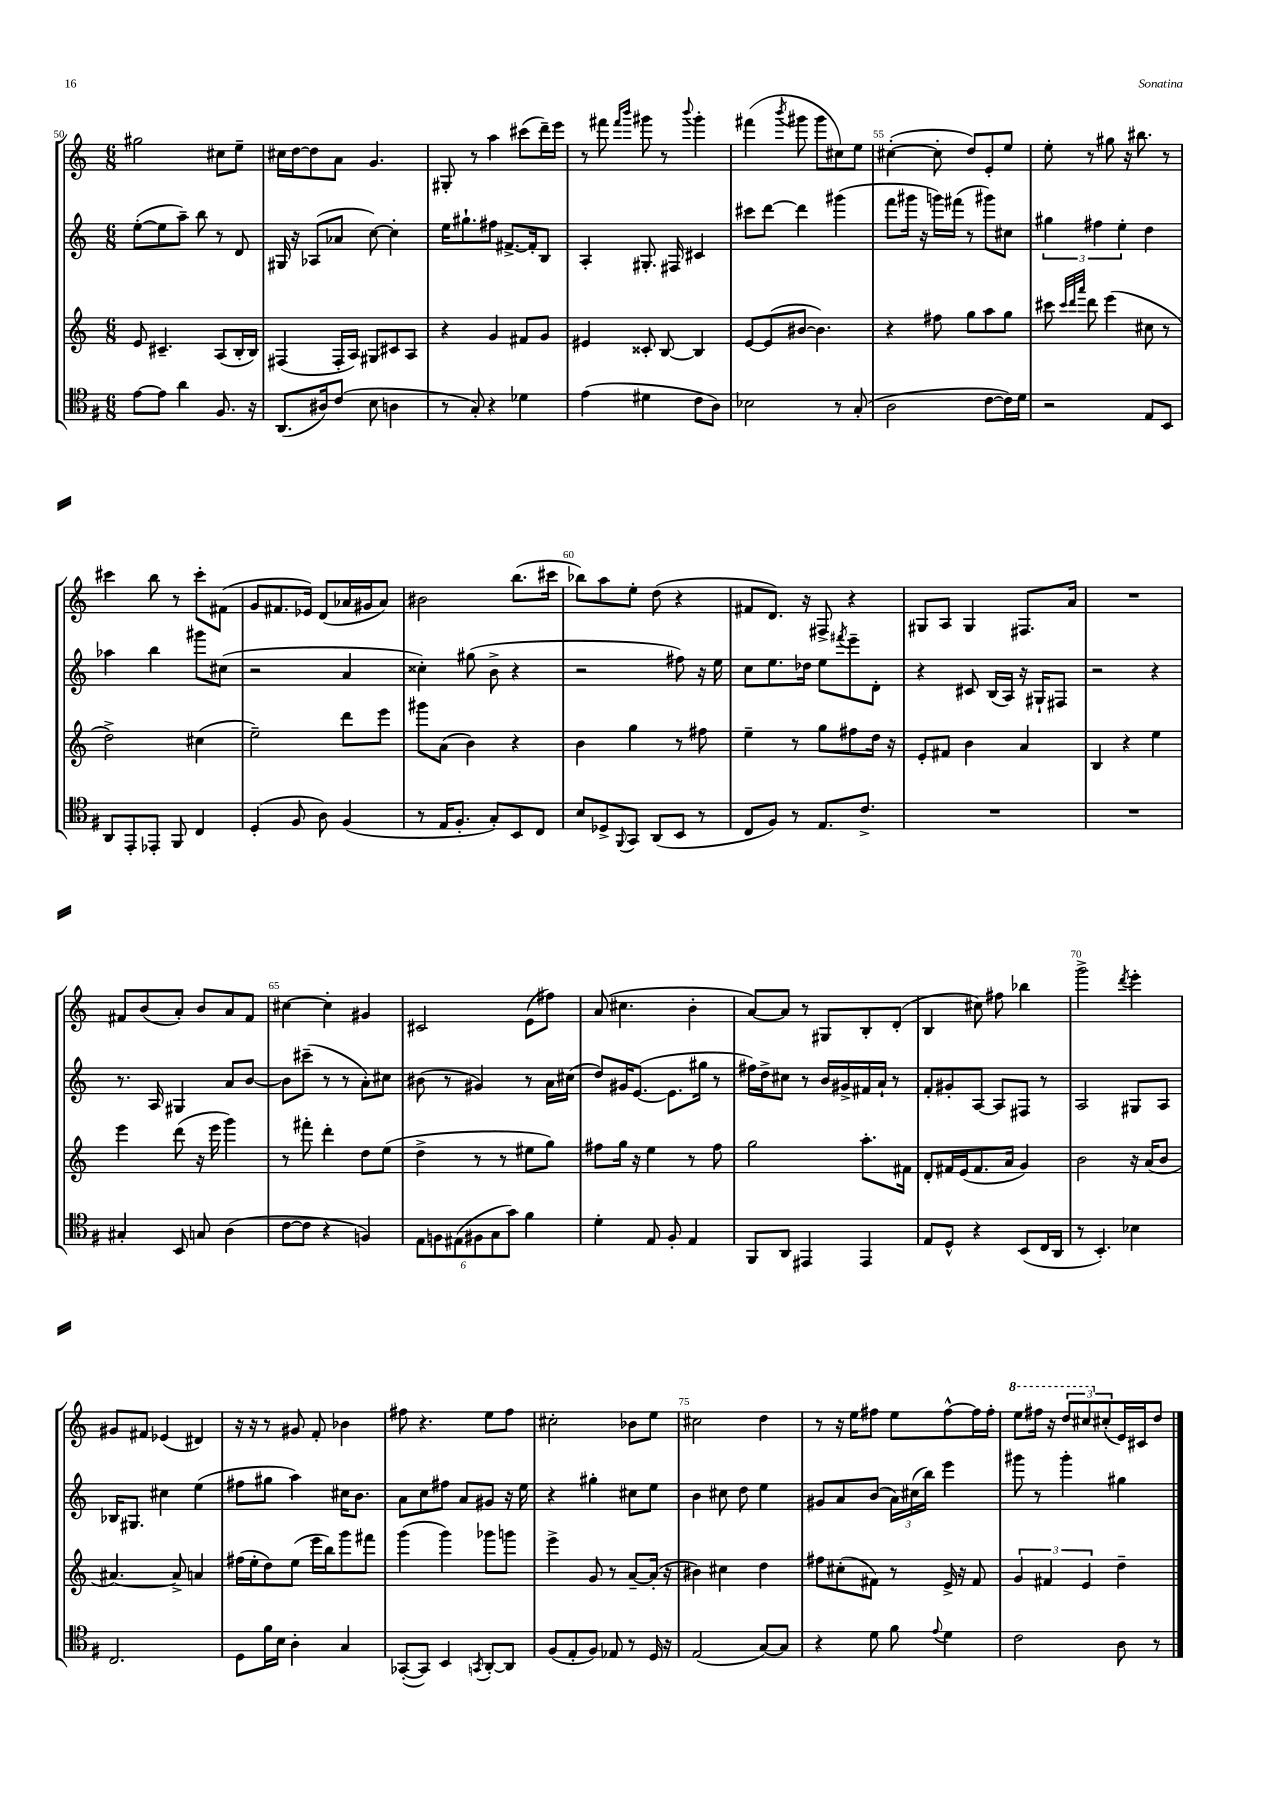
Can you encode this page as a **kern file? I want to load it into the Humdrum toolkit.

**kern	**kern	**kern	**kern
*staff4	*staff3	*staff2	*staff1
*clefC4	*clefG2	*clefG2	*clefG2
*k[f#]	*k[]	*k[]	*k[]
*M6/8	*M6/8	*M6/8	*M6/8
[8e	8e	([8ee'	2gg#
8e]	4.c#~	8ee]	.
4a	.	8aa~)	.
.	.	8bb	.
8.F#	(8A	8r	8cc#
.	16B'	8d	8ee~
16r	16B)	.	.
=	=	=	=
(8.AA	(4F#	16G#	16cc#
.	.	16r	[16dd
.	.	(8A-	8dd]
16A#)	.	.	.
(8c	16F#'	8a-	8a
.	16A)	.	.
8B	8G#	[8cc)	4.g
4A	8c#	4cc']	.
.	8A	.	.
=	=	=	=
8r	4r	16ee	8G#'
.	.	8.gg#`	.
8G')	.	.	8r
4r	4g	8ff#	4aa
.	.	[8.f#^	.
4d-	8f#	.	(8ccc#
.	.	16f#']	.
.	8g	8B	16ddd~)
.	.	.	16eee
=	=	=	=
(4e	4e#	4A'	8r
.	.	.	8fff#
.	.	.	16qqfff#
.	.	.	16qqbbb
4d#	8c##'	8.G#'	8ggg#
.	[8B	.	8r
.	.	16F#	.
.	.	.	8qqbbb
8c	4B]	4c#	4ggg#'
8A)	.	.	.
=	=	=	=
2B-	[8e	8ccc#	(4fff#
.	(8e]	[8ddd	.
.	.	.	8qbbb
.	[8b#	4ddd]	8ggg#
.	4.b#])	.	8ggg#
8r	.	(4ggg#	8cc#)
(8G'	.	.	8ee
=	=	=	=
2A	4r	8fff	([4cc#'
.	.	16ggg#	.
.	.	16r	.
.	8ff#	16ggg)	8cc#']
.	.	(16fff#	.
.	8gg	8r	8dd)
[8c	8aa	8ggg#)	8e'
16c])	8gg	8cc#	8ee
16d	.	.	.
=	=	=	=
2r	8ccc#	6gg#	8ee'
.	32qqccc#	.	.
.	32qqddd	.	.
.	32qqaaa	.	.
.	8ddd	.	8r
.	.	6ff#	.
.	(4eee	.	8gg#
.	.	6ee'	.
.	.	.	16r
.	.	.	8.bb#
8E	8cc#	4dd	.
8BB	8r	.	8r
=	=	=	=
8AA	2dd^)	4aa-	4ccc#
8EE'	.	.	.
8EE-'	.	4bb	8bb
8FF#	.	.	8r
4C	(4cc#	8ggg#	8ccc#'
.	.	(8cc#	(8f#
=	=	=	=
(4D'	2ee~)	2r	8g
.	.	.	8.f#
8F#	.	.	.
.	.	.	16e-)
8A)	.	.	(8d
(4F#	8ddd	4a	16a-
.	.	.	16g#
.	8eee	.	8a-)
=	=	=	=
8r	8ggg#	4cc##')	2b#
16E	(8a	.	.
8.F#'	.	.	.
.	4b)	(8gg#	.
8G')	.	8b^	.
8BB	4r	4r	(8.bb
8C	.	.	.
.	.	.	16ccc#
=	=	=	=
8B	4b	2r	8bb-)
8D-^	.	.	8aa
8qqFF#	.	.	.
8GG	4gg	.	8ee'
(8AA	.	.	(8dd
8BB	8r	8ff#)	4r
8r	8ff#	16r	.
.	.	16ee	.
=	=	=	=
8C	4ee~	8cc	8f#
8F#)	.	8.ee	8.d)
8r	8r	.	.
.	.	16dd-	16r
8.E	8gg	8ee	8F#^
.	.	8qfff#	.
.	8ff#	8eee~	4r
8.c^	.	.	.
.	16dd	8d'	.
.	16r	.	.
=	=	=	=
2.r	8e'	4r	8G#
.	8f#	.	8A
.	4b	8c#	4G#
.	.	(16B	.
.	.	16A)	.
.	4a	16r	8.F#
.	.	16G#`	.
.	.	8F#	.
.	.	.	16a
=	=	=	=
2.r	4B	2r	2.r
.	4r	.	.
.	4ee	4r	.
=	=	=	=
4G#'	4eee	8.r	8f#
.	.	.	(8b
.	.	16A	.
8BB	(8ddd	4G#	8a')
8G	16r	.	8b
.	16eee	.	.
(4A	4ggg)	8a	8a
.	.	[8b	8f#
=	=	=	=
[8c	8r	8b]	[4cc#
8c]	8fff#'	(8ccc#~	.
4r	4ddd'	8r	4cc#']
.	.	8r	.
4F)	8dd	8a')	4g#
.	(8ee	8cc#	.
=	=	=	=
12E	4dd^	(8b#	2c#
12F	.	.	.
.	.	8r	.
(12E#	.	.	.
12F#	8r	4g#)	.
12G	.	.	.
.	8r	.	.
12g)	.	.	.
4f#	8ee#	8r	(8e
.	8gg)	16a	8ff#)
.	.	(16cc#	.
=	=	=	=
4d'	8ff#	8dd)	(8a
.	16gg	16g#	4.cc#
.	16r	([8.e	.
8E	4ee	.	.
8F#'	.	8.e]	.
4E	8r	.	4b'
.	.	16gg#	.
.	8ff#	8r	.
=	=	=	=
8FF#	2gg	16ff#)	[8a)
.	.	16dd^	.
8AA	.	8cc#	8a]
4EE#	.	8r	8r
.	.	16b	8G#
.	.	16g#^	.
4EE#	8.aa'	16f#	8B'
.	.	16a`	.
.	.	8r	(8d'
.	16f#	.	.
=	=	=	=
8E	8d'	8f'	4B
8D^^	16f#	8g#'	.
.	(16e	.	.
4r	8.f#	[8A	8cc#)
.	.	8A]	8ff#
.	16a	.	.
(8BB	4g)	8F#	4bb-
16C	.	8r	.
16AA	.	.	.
=	=	=	=
8r	2b	2A	2ggg^
4.BB')	.	.	.
.	.	.	8qddd
4B-	16r	8G#	4eee'
.	(16a	.	.
.	8b	8A	.
=	=	=	=
2.C	[4.a#)	16B-	8g#
.	.	8.G#	.
.	.	.	8f#
.	.	4cc#	(4e-
.	8a#^]	.	.
.	4a	(4ee	4d#)
=	=	=	=
8D	(16ff#	8ff#	16r
.	16ee'	.	16r
16f#	8dd)	8gg#	8r
16B	.	.	.
4A'	(8ee	4aa)	8g#
.	16eee	.	8f'
.	16bb)	.	.
4G	8ggg	16cc#	4b-
.	.	8.b	.
.	8fff#	.	.
=	=	=	=
([8GG-'	(4ggg	8a	8ff#
8GG-])	.	8cc	4.r
4BB	4ggg)	8ff#	.
.	.	8a	.
8qGG	.	.	.
[8AA'	8ggg-	8g#	8ee
8AA]	8ggg	16r	8ff#
.	.	16ee	.
=	=	=	=
(8F#	4eee^	4r	2cc#'
8E'	.	.	.
8F#)	8g	4gg#'	.
8E-	8r	.	.
8r	[8a~	8cc#	8b-
16D	(16a']	8ee	8ee
16r	16r	.	.
=	=	=	=
(2E	4b#)	4b	2cc#
.	4cc#	8cc#	.
.	.	8dd	.
[8G)	4dd	4ee	4dd
8G]	.	.	.
=	=	=	=
4r	8ff#	8g#	8r
.	(8cc#'	8a	16r
.	.	.	16ee
8d	8f#)	(8b	8ff#
8f#	8r	24a)	8ee
.	.	(24cc#	.
.	.	24bb)	.
8qqe	.	.	.
4d	16e^	4eee	[8ff#^^
.	16r	.	.
.	8f#	.	16ff#]
.	.	.	16ff#'
=	=	=	=
2c	6g	8ggg#	8eee
.	.	8r	16fff#
.	6f#	.	.
.	.	.	16r
.	.	4ggg#'	12ddd
.	6e	.	12ccc#
.	.	.	(12cc#'
8A	4dd~	4gg#	16e)
.	.	.	16c#
8r	.	.	8dd
==	==	==	==
*-	*-	*-	*-
